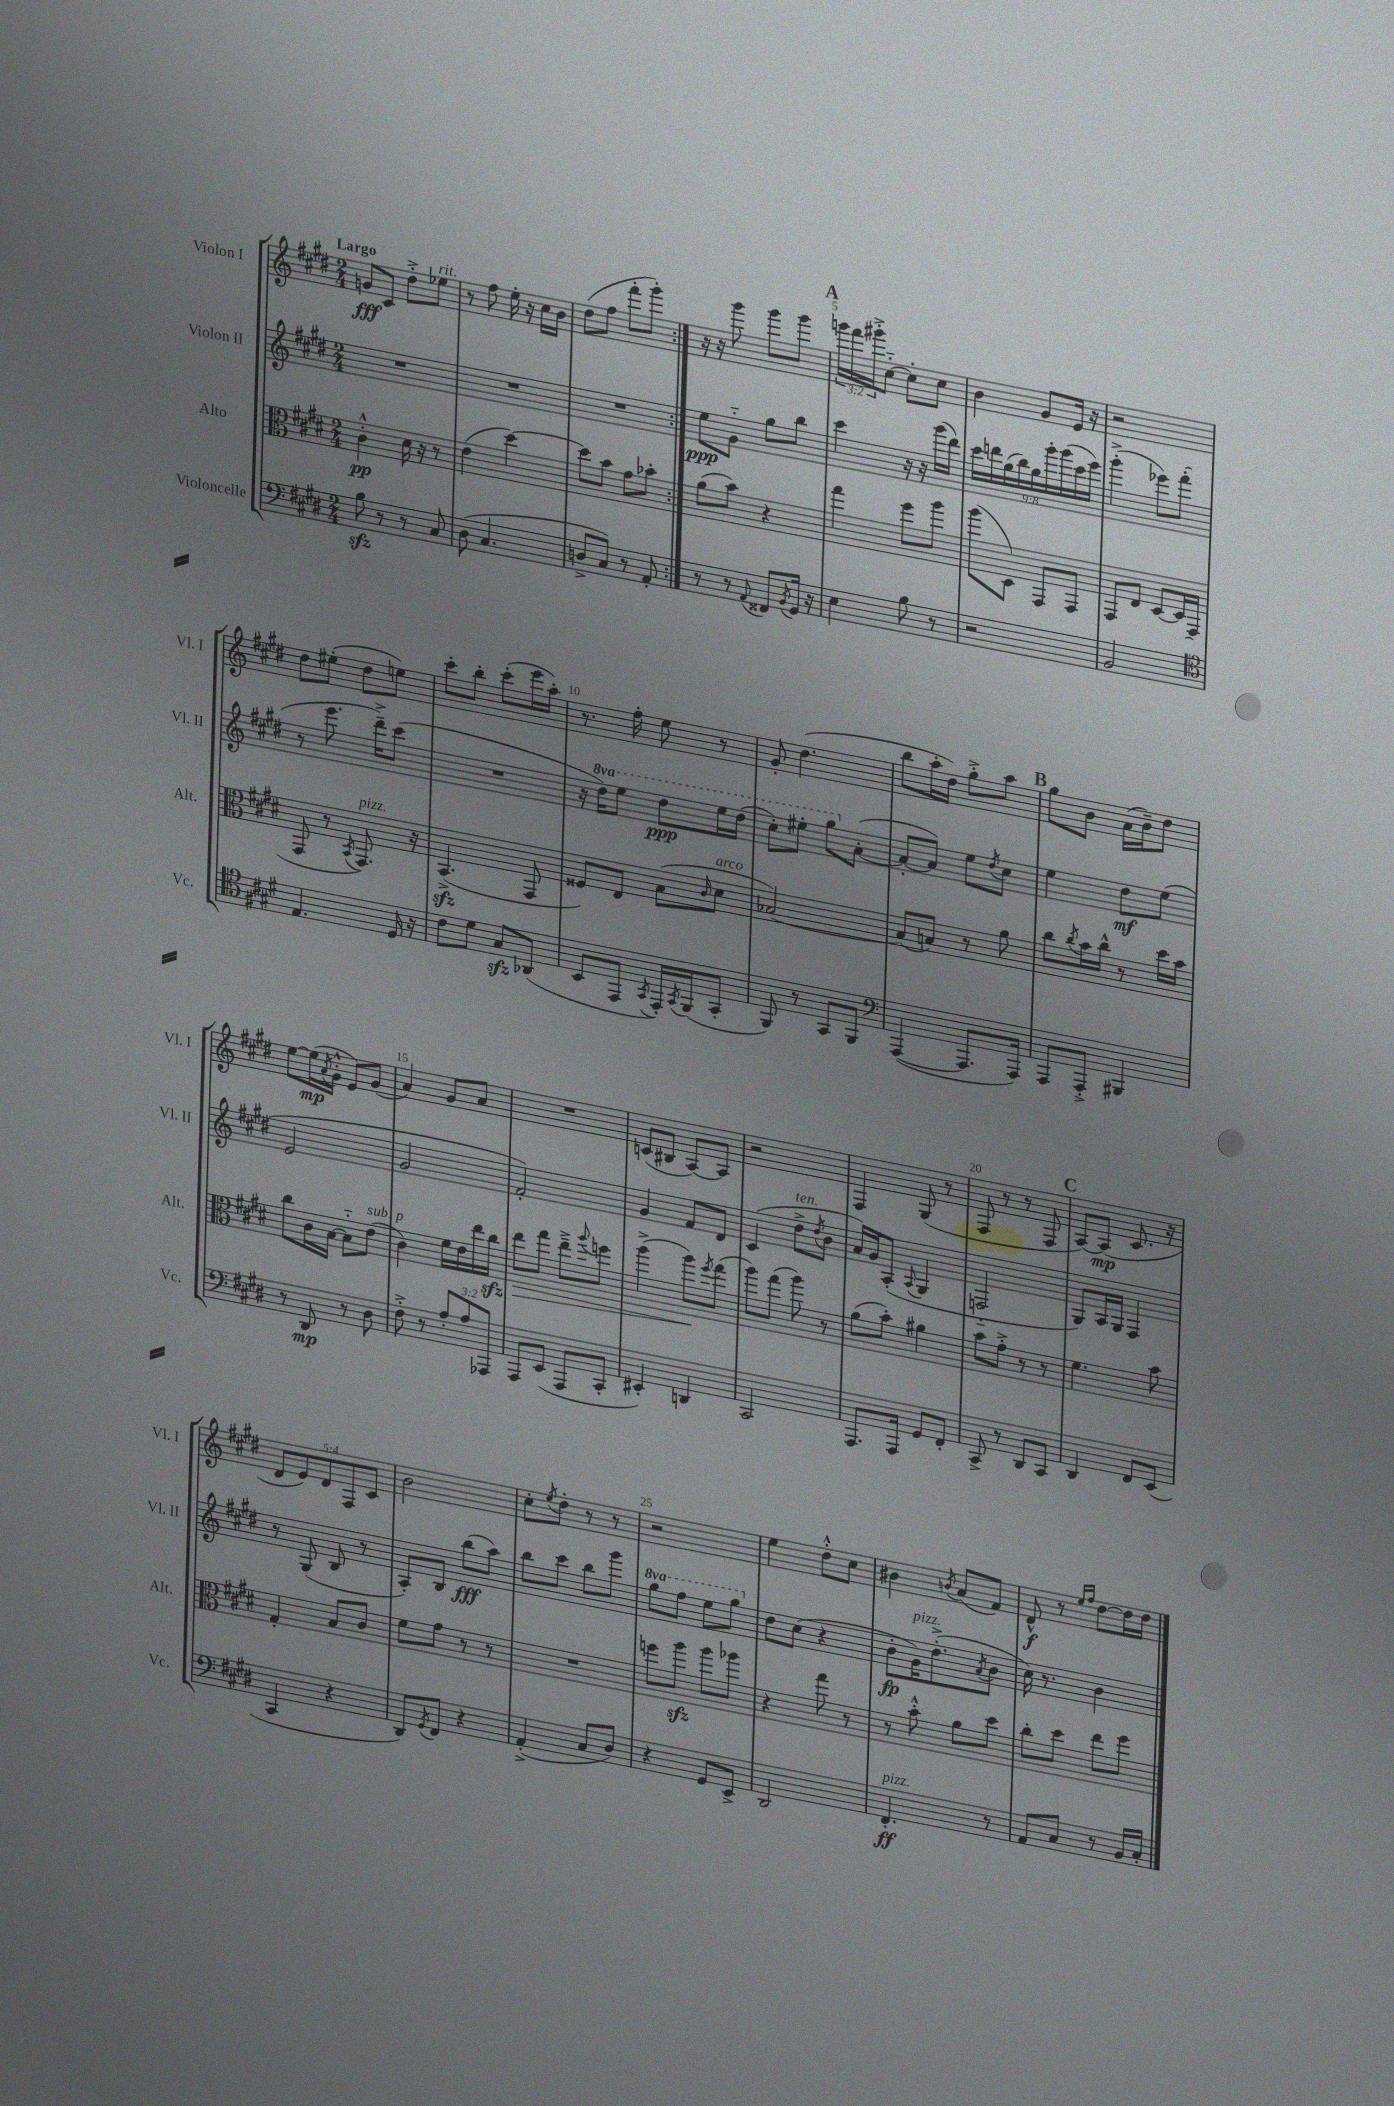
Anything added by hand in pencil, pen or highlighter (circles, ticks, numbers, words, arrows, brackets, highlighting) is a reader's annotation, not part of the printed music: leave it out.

**kern	**kern	**kern	**kern
*staff4	*staff3	*staff2	*staff1
*clefF4	*clefC3	*clefG2	*clefG2
*k[f#c#g#d#]	*k[f#c#g#d#]	*k[f#c#g#d#]	*k[f#c#g#d#]
*M2/4	*M2/4	*M2/4	*M2/4
8B	4c#'^^	2r	8g
8r	.	.	8c#
8r	16d#	.	8dd#'^
.	16r	.	.
8C#	8r	.	8ee-
=	=	=	=
(8D#	(4e	2r	8r
4.C#	.	.	8ff#
.	[4dd#)	.	16ee'
.	.	.	16r
.	.	.	16cc#
.	.	.	16b
=	=	=	=
8D^	8dd#]	2r	(8dd#
8C#)	8b	.	8ff#
8r	8g#	.	8fff#'
8AA'	8b-'	.	8ggg#')
=:|!	=:|!	=:|!	=:|!
8r	(8a	8ee	16r
.	.	.	16r
8r	8b)	8g#'~	8ggg#
8qqAA	.	.	.
8FF##	4r	8gg#	8ggg#
8qBB	.	.	.
16GG#	.	8bb	8ggg#
16r	.	.	.
=	=	=	=
4E	4gg#	4ccc#	24ggg
.	.	.	24fff#
.	.	.	24ggg#'^
.	.	.	[8cc#'~
8B	8ff#	16r	8cc#']
.	.	16r	.
8r	8aa	(16ggg#	8cc#
.	.	16ddd#)	.
=	=	=	=
2r	(8aa	18ccc#	4b
.	.	18ddd	.
.	.	(18gg#	.
.	8D#)	.	.
.	.	18bb)	.
.	.	18gg#	.
.	8GG#	.	8g#
.	.	18ggg#'	.
.	.	(18ggg#	.
.	8GG#	.	16e
.	.	18ccc#	.
.	.	.	16r
.	.	18eee)	.
=	=	=	=
2BB	8GG#	(4ggg#'^	2r
.	8E	.	.
.	[8D#	8eee-)	.
.	16D#]	(8fff#'	.
.	(16GG#	.	.
=	=	=	=
*clefC4	*	*	*
4.E	8GG#	8r	8dd#
.	8r	8.eee	(8ee#'
.	8qBB	.	.
.	8.GG#)	.	8dd#
.	.	16ddd#~^)	.
16D#	.	(8ccc#	8ee)
16r	16r	.	.
=	=	=	=
8c#	(4.BB^	2r	8ccc#'
8d#	.	.	8bb'
8G#	.	.	(8ccc#'
(8AA-	8GG#	.	16eee
.	.	.	16aa')
=	=	=	=
8BB	8F##)	16r	8.r
.	.	16ddd#)	.
8EE	8E	8eee	.
.	.	.	16ff#'
8qGG#	.	.	.
16EE')	(8B	8ddd#	8ee
8qGG#	.	.	.
(16FF#	.	.	.
.	16qqc#	.	.
8GG#'	8d#	16eee	8r
.	.	(16ddd#	.
=	=	=	=
8FF#)	[2B-)	8ccc#')	8g#'
8r	.	8eee#'	(4.dd#
8GG#	.	8ggg#	.
8FF#	.	([8a'	.
=	=	=	=
*clefF4	*	*	*
([4AAA	(8B-]	8a'_	8bb
.	8B)	8a])	16aa'
.	.	.	16dd#)
8.AAA]	8r	8ee	8gg#'^
.	.	8qdd#	.
.	8a	8cc#	8aa
16AAA)	.	.	.
=	=	=	=
8AAA	8cc#	4ee	8gg#
.	8qcc#	.	.
8AAA'^	16b	.	8b
.	16cc#^^	.	.
4BBB#	8r	8dd#	(16a
.	.	.	16b~)
.	16dd#	(8ee	8dd#
.	16b	.	.
=	=	=	=
8r	8cc#	2e	[8ee
8DD#	16c#	.	(16ee]
.	.	.	8qa
.	[16B	.	16g#'^^
8r	8B'~]	.	8e)
8D#	(8e	.	(8g#
=	=	=	=
8F#'^	4c#)	2g#	4a)
8r	.	.	.
12A'	16f#	.	8g#
.	16e	.	.
12A	.	.	.
.	16ee	.	8a
12AAA-	.	.	.
.	16cc#	.	.
=	=	=	=
8AAA	8ee	2f#')	2r
(8EE	8gg#	.	.
8AAA	8ee~^	.	.
.	8qqaa	.	.
8CC#'	8ff	.	.
=	=	=	=
4EE#')	(4aa^	4g#	(8c
.	.	.	8B#
4DD	8aa)	8f#	[8A)
.	8qff#	.	.
.	(8gg#	8d#	8A]
=	=	=	=
2CC#	8aa)	(4c#	2r
.	(8gg#	.	.
.	8aa)	8dd#^	.
.	.	8qdd#	.
.	8r	8b	.
=	=	=	=
8.AAA	(8a	16a)	4F#
.	.	16g#	.
.	8b')	(8A'	.
16AAA	.	.	.
.	.	8qqA	.
8GG#	4a#	4G#	(8G#
8FF#'	.	.	8r
=	=	=	=
8CC#^	8b	2F'~	8F#
8r	8g#'^	.	8r
8DD#	8r	.	8r
8CC#	8r	.	8F#
=	=	=	=
4DD#	4.f#	8G#)	[8A)
.	.	16A	(8A]
.	.	16G#	.
8FF#	.	4F#	8.c#
(8EE	8b	.	.
.	.	.	16r
=	=	=	=
4CC#	4G#'	8r	10d#
.	.	.	10e)
.	.	(8G#	.
.	.	.	10d#
4r	8B	8B	.
.	.	.	10F#
.	8c#	8r	.
.	.	.	10c#
=	=	=	=
8DD#)	8f#	8A')	2b
8qGG#	.	.	.
8FF#	8g#	8B	.
4r	8r	(8bb	.
.	8r	8aa)	.
=	=	=	=
(4AA'^	2r	8bb	8cc#'
.	.	.	8qee
.	.	8ccc#	8dd#'
8C#	.	8bb	8r
8D#)	.	8ggg#	8r
=	=	=	=
4r	8ff	8ggg#	2r
.	8aa	8fff#	.
8GG#	8aa	8eee	.
8EE^	8aa-	8ggg#	.
=	=	=	=
2DD#	4r	8dd#	4ee
.	.	(8cc#	.
.	8gg#	4r	8dd#'^^
.	8r	.	8cc#
=	=	=	=
4.FF#'	8r	8b'	4b#
.	8b'^^	16g#)	.
.	.	(8.dd#'^	.
.	.	.	8qb
.	8a	.	(8a
.	.	8qa	.
8r	8dd#	8b	8f#)
=	=	=	=
8AA	8cc#'	16cc#)	8d#^^
.	.	8.r	.
8C#	8dd#	.	8r
.	.	.	16qqee
.	.	.	16qqff#
8r	8ee	4b	[8dd#
16BB	8ff#	.	16dd#]
16C#'	.	.	16dd#
==	==	==	==
*-	*-	*-	*-
